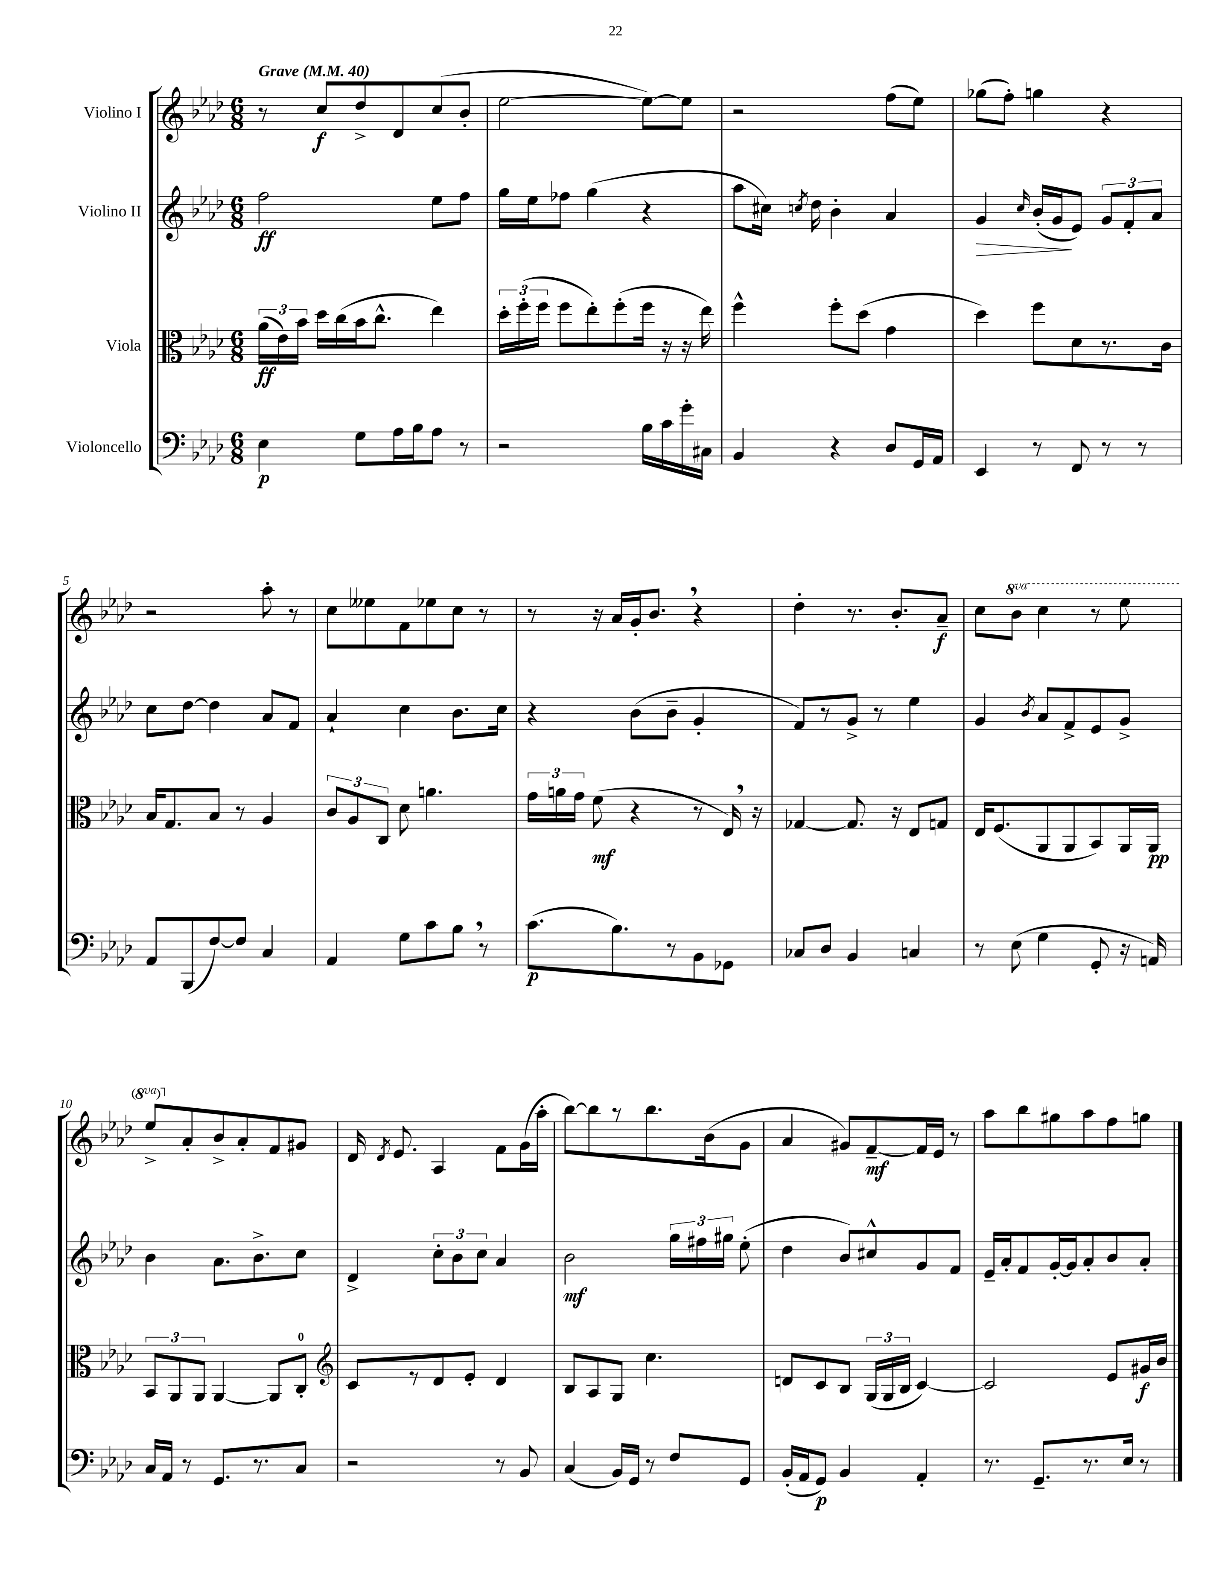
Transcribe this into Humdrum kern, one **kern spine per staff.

**kern	**kern	**kern	**kern
*staff4	*staff3	*staff2	*staff1
*clefF4	*clefC3	*clefG2	*clefG2
*k[b-e-a-d-]	*k[b-e-a-d-]	*k[b-e-a-d-]	*k[b-e-a-d-]
*M6/8	*M6/8	*M6/8	*M6/8
*MM40	*MM40	*MM40	*MM40
4E-\	(24a-\LL	2ff\	8r
.	24e-\)	.	.
.	24b-\JJ	.	.
.	16dd-\LL	.	8cc/L
.	(16cc\	.	.
8G\L	16b-\J	.	8dd-^/
.	8.cc^^\J	.	.
16A-\L	.	.	8d-/
16B-\J	.	.	.
8A-\J	4ee-\)	8ee-\L	(8cc/
8r	.	8ff\J	8b-'/J
=	=	=	=
2r	24dd-'\LL	16gg\LL	[2ee-\
.	(24ff'\	.	.
.	.	16ee-\J	.
.	24ff\JJ	.	.
.	8ff\L	8ff-\J	.
.	8ee-'\)	(4gg\	.
.	(8ff'\	.	.
16B-\LL	16ff\Jk	4r	8ee-\_L)
16c\	16r	.	.
16g'\	16r	.	8ee-\]J
16C#\JJ	16ee-\)	.	.
=	=	=	=
4BB-/	4ff^^\	8aa-\L	2r
.	.	16cc#\Jk)	.
.	.	8qcc/	.
.	.	16dd-\	.
4r	8ff'\L	4b-'\	.
.	(8dd-\J	.	.
8D-/L	4g\	4a-/	(8ff\L
16GG/L	.	.	8ee-\J)
16AA-/JJ	.	.	.
=	=	=	=
4EE-/	4dd-\)	4g/	(8gg-\L
.	.	.	8ff'\J)
.	.	16qqcc/	.
8r	8ff\L	(16b-'/LL	4gg\
.	.	16g/J	.
8FF/	8d-\	8e-/J)	.
8r	8.r	12g/L	4r
.	.	12f'/	.
8r	.	.	.
.	.	12a-/J	.
.	16c\Jk	.	.
=	=	=	=
8AA-/L	16B-/LK	8cc\L	2r
.	8.G/	.	.
(8BBB-/	.	[8dd-\J	.
[8F/)	8B-/J	4dd-\]	.
8F/]J	8r	.	.
4C/	4A-/	8a-/L	8aa-'\
.	.	8f/J	8r
=	=	=	=
4AA-/	12c/L	4a-`/	8cc\L
.	12A-/	.	.
.	.	.	8ee--\
.	12C/J	.	.
8G\L	8d-\	4cc\	8f\
8c\	4.a\	.	8ee-\
8B-\J	.	8.b-\L	8cc\J
8r	.	.	8r
.	.	16cc\Jk	.
=	=	=	=
(8.c\L	24g\LL	4r	8r
.	24a\	.	.
.	24g\JJ	.	.
.	(8f\	.	16r
8.B-\)	.	.	16a-/LL
.	4r	(8b-\L	16g'/J
.	.	.	8.b-/J
8r	.	8b-~\J	.
8BB-\	8r	4g'/	4r
8GG-\J	16E-/)	.	.
.	16r	.	.
=	=	=	=
8C-/L	[4G-/	8f/L)	4dd-'\
8D-/J	.	8r	.
4BB-/	8.G-/]	8g^/J	8.r
.	.	8r	.
.	16r	.	8.b-'/L
4C/	8E-/L	4ee-\	.
.	8G/J	.	8a-~/J
=	=	=	=
8r	16E-/LK	4g/	8cc\L
.	(8.F/	.	.
(8E-\	.	.	8bb-\J
.	.	8qb-/	.
4G\	8AA-/	8a-/L	4ccc\
.	8AA-/	8f^/	.
8GG'/	8BB-/)	8e-/	8r
16r	16AA-/L	8g^/J	8eee-\
16AA/)	16AA-/JJ	.	.
=	=	=	=
16C/LL	12BB-/L	4b-\	8eee-^/L
16AA-/JJ	.	.	.
.	12AA-/	.	.
8r	.	.	8a-'/
.	12AA-/J	.	.
8.GG/L	[4AA-/	8.a-\L	8b-^/
.	.	.	8a-'/
8.r	.	8.b-^\	.
.	8AA-/]L	.	8f/
8C/J	8C'/J	8cc\J	8g#/J
=	=	=	=
*	*clefG2	*	*
2r	8c/L	4d-^/	16d-/
.	.	.	8qd-/
.	.	.	8.e-/
.	8r	.	.
.	8d-/	12cc'\L	4A-/
.	.	12b-\	.
.	8e-'/J	.	.
.	.	12cc\J	.
8r	4d-/	4a-/	8f\L
8BB-/	.	.	(16g\L
.	.	.	16aa-'\JJ
=	=	=	=
(4C/	8B-/L	2b-\	[8bb-\L)
.	8A-/	.	8bb-\]
16BB-/LL)	8G/J	.	8r
16GG/JJ	.	.	.
8r	4.cc\	.	8.bb-\
8F/L	.	24gg\LL	.
.	.	24ff#\	.
.	.	.	(16b-\k
.	.	24gg#\JJ	.
8GG/J	.	(8ee-'\	8g\J
=	=	=	=
(16BB-'/LL	8d/L	4dd-\	4a-/
16AA-/J	.	.	.
8GG/J)	8c/	.	.
4BB-/	8B-/J	8b-/L)	8g#/L)
.	(24G/LL	8cc#^^/	[8f~/
.	24G/	.	.
.	24B-/JJ	.	.
4AA-'/	[4c/)	8g/	16f/]L
.	.	.	16e-/JJ
.	.	8f/J	8r
=	=	=	=
8.r	2c/]	16e-~/LL	8aa-\L
.	.	16a-'/J	.
.	.	8f/	8bb-\
8.GG~/L	.	.	.
.	.	[16g'/L	8gg#\
.	.	16g/]J	.
8.r	.	8a-'/	8aa-\
.	8e-/L	8b-/	8ff\
16E-/Jk	.	.	.
8r	16g#/L	8a-'/J	8gg\J
.	16b-/JJ	.	.
==	==	==	==
*-	*-	*-	*-
